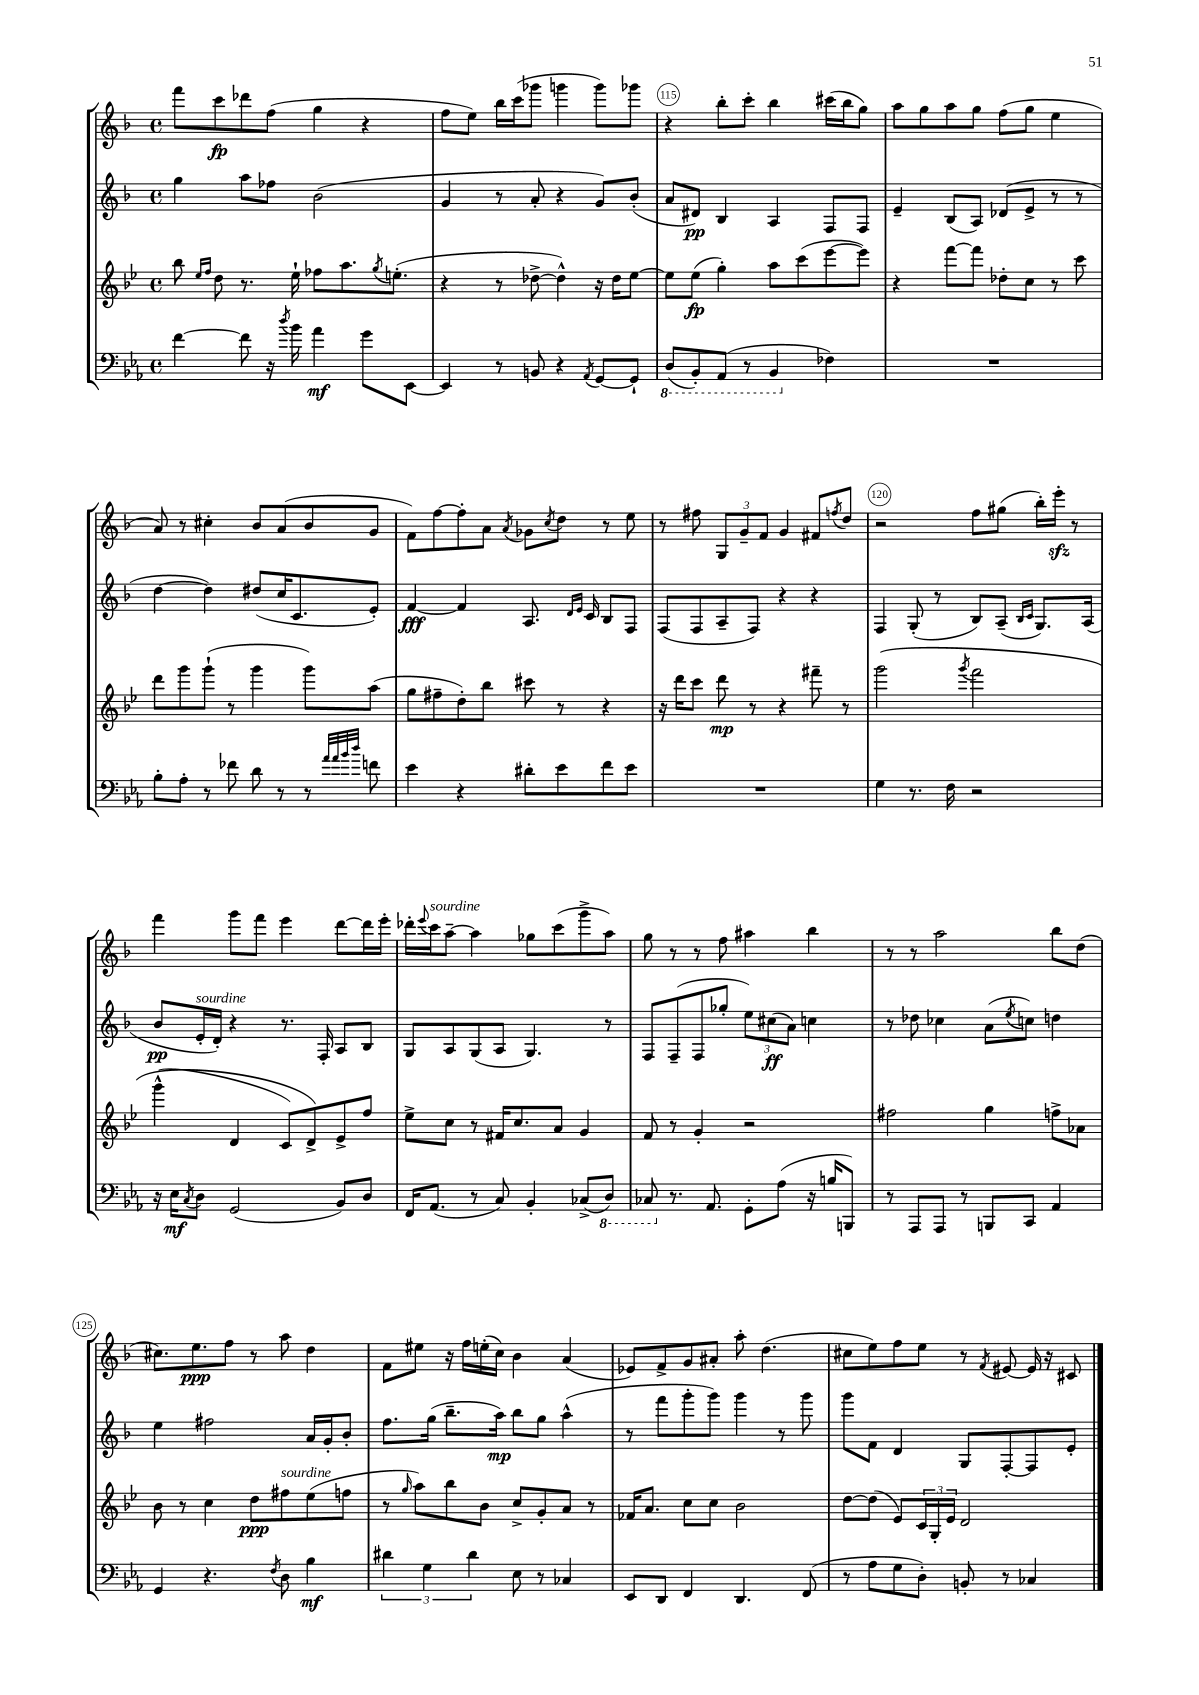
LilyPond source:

<<
\new StaffGroup <<
\new Staff = "s0" {
    \clef treble \key f \major \defaultTimeSignature \time 4/4
    f'''8 c'''8\fp des'''8 f''8( g''4 r4 |
    f''8 e''8) bes''16 c'''16( ges'''8 g'''4 g'''8) ges'''8 |
    r4 bes''8-. c'''8-. bes''4 cis'''16( bes''16 g''8) |
    a''8 g''8 a''8 g''8 f''8( g''8 e''4 |
    a'8) r8 cis''4-. bes'8 a'8( bes'8 g'8 |
    f'8) f''8~ f''8-. a'8 \acciaccatura { a'8 } ges'8 \acciaccatura { c''8 } d''8 r8 e''8 |
    r8 fis''8 \tuplet 3/2 { g8 g'8-- f'8 } g'4 fis'8 \acciaccatura { f''8 } d''8 |
    r2 f''8 gis''8( bes''16-.) e'''16-.\sfz r8 |
    f'''4 g'''8 f'''8 e'''4 d'''8~ d'''16 e'''16-. |
    des'''16-. \appoggiatura { e'''8 } c'''16^\markup { \italic "sourdine" } a''8~-- a''4 ges''8 c'''8( g'''8-> a''8) |
    g''8 r8 r8 f''8 ais''4 bes''4 |
    r8 r8 a''2 bes''8 d''8( |
    cis''8.) e''8.\ppp f''8 r8 a''8 d''4 |
    f'8 eis''8 r16 f''16 e''16-.( c''16) bes'4 a'4( |
    ees'8) f'8-> g'8 ais'8-. a''8-. d''4.( |
    cis''8 e''8) f''8 e''8 r8 \acciaccatura { f'8 } eis'8~ eis'16 r16 cis'8 \bar "|." |
}
\new Staff = "s1" {
    \clef treble \key f \major \defaultTimeSignature \time 4/4
    g''4 a''8 fes''8 bes'2( |
    g'4 r8 a'8-. r4 g'8) bes'8-.( |
    a'8 dis'8\pp) bes4 a4 f8 f8 |
    e'4-- bes8( a8) des'8( e'8-> r8 r8 |
    d''4~ d''4) dis''8( c''16 c'8. e'8-.) |
    f'4~\fff f'4 a8. \grace { d'16 e'16 } c'16 bes8 f8 |
    f8( f8 a8-- f8) r4 r4 |
    f4 g8-.( r8 bes8) a8--( \grace { bes16 c'16 } g8.) a16( |
    bes'8\pp e'16-.^\markup { \italic "sourdine" } d'16-.) r4 r8. f16-. a8 bes8 |
    g8 a8 g8( a8 g4.) r8 |
    f8 f8--( f8 ges''8-. \tuplet 3/2 { e''8) cis''8\ff( a'8) } c''4 |
    r8 des''8 ces''4 a'8( \acciaccatura { e''8 } c''8) d''4 |
    e''4 fis''2 a'16 g'16-. bes'8-. |
    f''8. g''16( bes''8.-- a''16\mp) bes''8 g''8 a''4-^( |
    r8 f'''8 g'''8-. g'''8) g'''4 r8 g'''8 |
    g'''8 f'8 d'4 g8 f8~-. f8 e'8-. \bar "|." |
}
\new Staff = "s2" {
    \clef treble \key bes \major \defaultTimeSignature \time 4/4
    bes''8 \grace { ees''16 f''16 } d''8 r8. ees''16-! fes''8 a''8. \acciaccatura { g''8 } e''8.-.( |
    r4 r8 des''8~-> des''4-^) r16 des''16 ees''8~ |
    ees''8 ees''8\fp( g''4-.) a''8 c'''8( ees'''8~ ees'''8) |
    r4 f'''8~ f'''8 des''8-. c''8 r8 c'''8 |
    d'''8 g'''8 g'''8-!( r8 g'''4 g'''8) a''8( |
    g''8 fis''8-- d''8-.) bes''8 cis'''8 r8 r4 |
    r16 d'''16 c'''8 d'''8\mp r8 r4 fis'''8-- r8 |
    g'''2\( \acciaccatura { g'''8 } f'''2 |
    g'''4-^( d'4 c'8) d'8->\) ees'8-> f''8 |
    ees''8-> c''8 r8 fis'16 c''8. a'8 g'4 |
    f'8 r8 g'4-. r2 |
    fis''2 g''4 f''8-> aes'8 |
    bes'8 r8 c''4 d''8\ppp fis''8^\markup { \italic "sourdine" } ees''8( f''8 |
    r8 \grace { g''16 } a''8) bes''8 bes'8 c''8-> g'8-. a'8 r8 |
    fes'16 a'8. c''8 c''8 bes'2 |
    d''8~ d''8( ees'8) \tuplet 3/2 { c'16 g16-. ees'16 } d'2 \bar "|." |
}
\new Staff = "s3" {
    \clef bass \key ees \major \defaultTimeSignature \time 4/4
    f'4~ f'8 r16 \acciaccatura { d''8 } bes'16 aes'4\mf g'8 ees,8~ |
    ees,4 r8 b,8 r4 \acciaccatura { aes,8 } g,8~ g,8-! |
    \ottava #-1 d,8( bes,,8-.) aes,,8( r8 bes,,4 \ottava #0 fes4) |
    R1 |
    bes8-. aes8-. r8 fes'8 d'8 r8 r8 \grace { aes'32 aes'32 bes'32 d''32 } f'8 |
    ees'4 r4 dis'8-. ees'8 f'8 ees'8 |
    R1 |
    g4 r8. f16 r2 |
    r16 ees16\mf \acciaccatura { c8 } d8 g,2( bes,8) d8 |
    f,16 aes,8.( r8 c8) bes,4-. ces8->( \ottava #-1 d,8) |
    ces,8 \ottava #0 r8. aes,8. g,8-. aes8( r16 b16 b,,8) |
    r8 aes,,8 aes,,8 r8 b,,8 c,8 aes,4 |
    g,4 r4. \acciaccatura { f8 } d8 bes4\mf |
    \tuplet 3/2 { dis'4 g4 dis'4 } ees8 r8 ces4 |
    ees,8 d,8 f,4 d,4. f,8( |
    r8 aes8 g8 d8-.) b,8-. r8 ces4 \bar "|." |
}
>>
>>
\layout { \context { \Score currentBarNumber = #113 \override BarNumber.break-visibility = ##(#f #t #t) barNumberVisibility = #(every-nth-bar-number-visible 5) \override BarNumber.stencil = #(make-stencil-circler 0.1 0.3 ly:text-interface::print) } }
